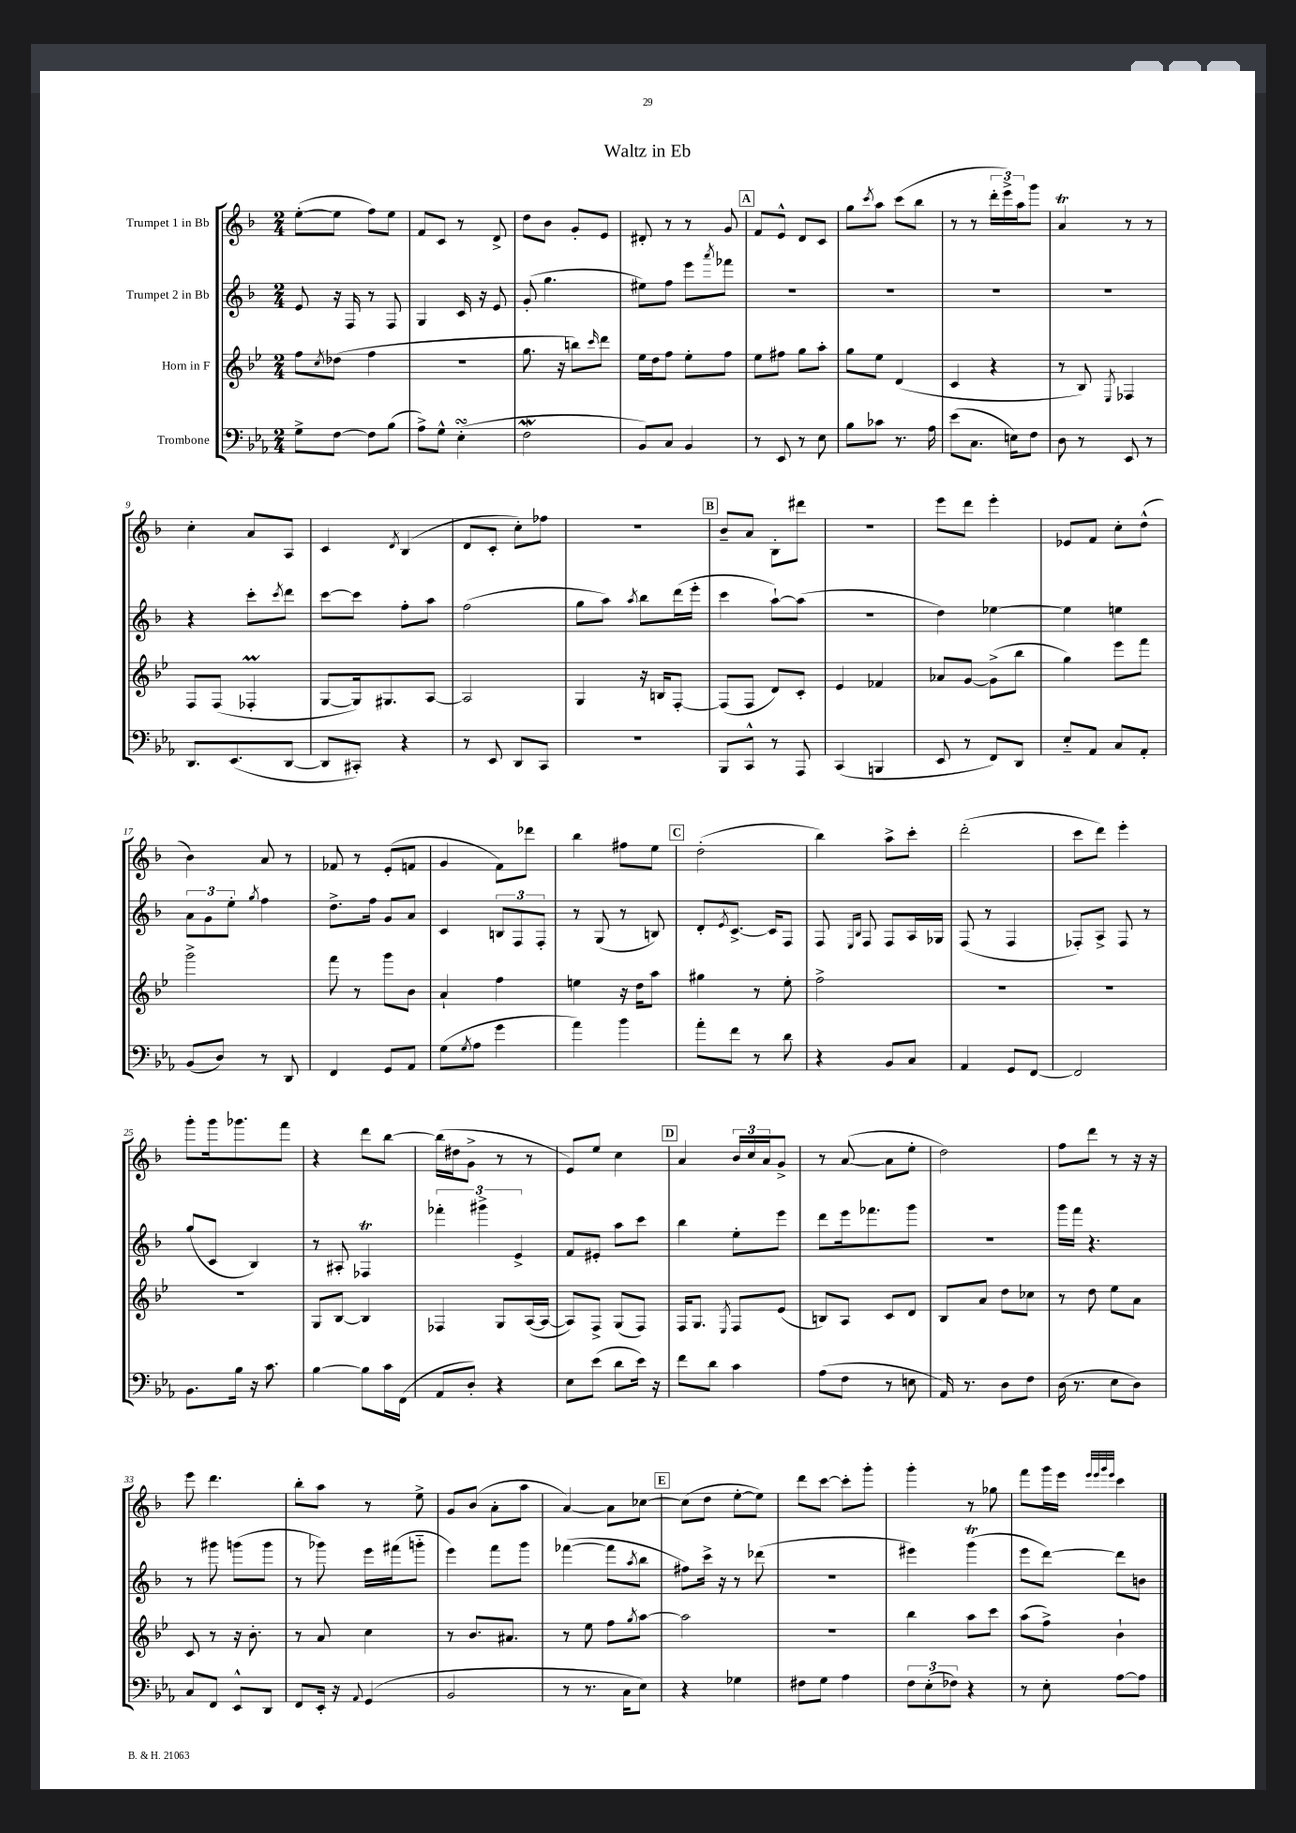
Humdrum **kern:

**kern	**kern	**kern	**kern
*staff4	*staff3	*staff2	*staff1
*clefF4	*clefG2	*clefG2	*clefG2
*k[b-e-a-]	*k[b-e-]	*k[b-]	*k[b-]
*M2/4	*M2/4	*M2/4	*M2/4
8G^	8ff	8e	([8ee'
.	8qcc	.	.
[8F	(8dd-	16r	8ee]
.	.	16F	.
8F]	4ff	8r	8ff)
(8B-	.	8F	8ee
=	=	=	=
8A-^)	2r	4G	8f
8G^^	.	.	8c
(4E-'	.	16c	8r
.	.	16r	.
.	.	8e	8d^
=	=	=	=
2F	8.gg	(8g'	8dd
.	.	4.gg	8b-
.	16r	.	.
.	8bb)	.	8g'
.	16qqccc	.	.
.	8ddd	.	8e
=	=	=	=
8BB-)	16ee-	8ee#)	8d#'
.	16dd	.	.
8C	8ff	8ff	8r
4BB-	8ee-'	8eee	8r
.	.	8qaaa	.
.	8ff	8fff-	8g
=	=	=	=
8r	8ee-	2r	8f
8EE-	8ff#	.	8e^^
8r	8gg	.	8d
8E-	8aa'	.	8c
=	=	=	=
8B-	8gg	2r	8gg
.	.	.	8qccc
8c-	8ee-	.	8aa
8.r	(4d	.	(8ccc
.	.	.	8bb-
16A-	.	.	.
=	=	=	=
(8e-	4c	2r	8r
8.C	.	.	8r
.	4r	.	24ddd'
.	.	.	24eee^)
16E)	.	.	.
.	.	.	24aa
8F	.	.	8ggg
=	=	=	=
8D	8r	2r	4a
8r	8B-)	.	.
.	8qE-	.	.
8EE-	4F-	.	8r
8r	.	.	8r
=	=	=	=
8.DD	8F	4r	4cc'
.	(8F	.	.
(8.EE-	.	.	.
.	4F-'	8ccc'	8a
.	.	8qccc	.
[8DD	.	8ddd	8A
=	=	=	=
8DD]	[8G	[8ccc	4c
8CC#')	16G])	8ccc]	.
.	8.G#	.	.
.	.	.	8qd
4r	.	8ff'	(4B-
.	[8A	8aa	.
=	=	=	=
8r	2A]	(2ff	8d
8EE-	.	.	8c'
8DD	.	.	8cc')
8CC	.	.	8ff-
=	=	=	=
2r	4G	8gg	2r
.	.	8aa)	.
.	.	8qaa	.
.	16r	8bb-	.
.	16B	.	.
.	[8F'	(16ddd	.
.	.	16eee'	.
=	=	=	=
8BBB-	(8F]	4ccc	8b-~
8CC^^	8F	.	8a
8r	8d)	[8aa`)	8B-'
8AAA-	8c'	(8aa]	8ddd#
=	=	=	=
(4CC	4e-	2r	2r
4BBB	4f-	.	.
=	=	=	=
8EE-	8a-	4dd)	8eee
8r	[8g	.	8ddd
8FF)	(8g^]	[4ee-	4eee'
8DD	8bb-	.	.
=	=	=	=
8E-'~	4gg)	4ee-]	8e-
8AA-	.	.	8f
8C	8eee-	4ee	8cc'
8AA-'	8fff	.	(8dd^^
=	=	=	=
(8BB-	2ggg^	12a	4b-)
.	.	12g	.
8D)	.	.	.
.	.	12ee'	.
.	.	8qgg	.
8r	.	4ff	8a
8DD	.	.	8r
=	=	=	=
4FF	8fff	8.dd^	8f-
.	8r	.	8r
.	.	16ff	.
8GG	8ggg	8g	(8e'
8AA-	8b-	8a	8f
=	=	=	=
(8G	4a`	4c	4g
8qG	.	.	.
8A-	.	.	.
4g	4ff	12B	8f)
.	.	12F	.
.	.	.	8ddd-
.	.	12F'	.
=	=	=	=
4a-)	4ee	8r	4bb-
.	.	(8G	.
4b-	16r	8r	8ff#
.	16dd	.	.
.	8aa	8B)	8ee
=	=	=	=
8a-'	4gg#	8d'	(2dd'
.	.	8qe	.
8f	.	[8.c^	.
8r	8r	.	.
.	.	16c]	.
8d	8ee-'	8F	.
=	=	=	=
4r	2ff^	8F	4bb-)
.	.	16qqE	.
.	.	16qqB-	.
.	.	8F	.
8BB-	.	8F	8aa^
8C	.	16A	8ccc'
.	.	16G-	.
=	=	=	=
4AA-	2r	(8F	(2ddd'
.	.	8r	.
8GG	.	4F	.
[8FF	.	.	.
=	=	=	=
2FF]	2r	8F-')	8ccc
.	.	8A^	8ddd)
.	.	8F-	4eee'
.	.	8r	.
=	=	=	=
8.BB-	2r	(8gg	8ggg'
.	.	8c	16ggg
16B-	.	.	8.ggg-
16r	.	4B-)	.
8.c	.	.	.
.	.	.	8fff
=	=	=	=
[4B-	8G	8r	4r
.	[8B-	8A#'	.
8B-]	4B-]	4F-	8ddd
16c	.	.	[8bb-
(16FF	.	.	.
=	=	=	=
8AA-	4F-	6fff-'	(16bb-]
.	.	.	16dd#
8D')	.	.	8g^
.	.	6ggg#^	.
4r	8G	.	8r
.	.	6e^	.
.	([16A	.	8r
.	16A_	.	.
=	=	=	=
8E-	8A])	8f	8e)
(8e-	8F^	8e#'	8ee
8d	(8G	8aa	4cc
16e-)	8F)	8ccc	.
16r	.	.	.
=	=	=	=
8f	16F	4bb-	4a
.	8.G	.	.
8d	.	.	.
.	8qE-	.	.
4c	8F	8ee'	24b-
.	.	.	24cc
.	.	.	24a
.	(8e-	8eee	8g^
=	=	=	=
(8A-	8B)	8ddd	8r
8F	8A	16eee	([8a
.	.	8.fff-	.
8r	8c	.	8a]
8E	8d	8ggg	8ee'
=	=	=	=
16AA-)	8B-	2r	2dd)
8.r	.	.	.
.	8a	.	.
8D	8dd	.	.
8F	8cc-	.	.
=	=	=	=
(16D	8r	16ggg	8ff
8.r	.	16fff	.
.	8dd	4.r	8ddd
8E-	8ee-	.	8r
8D)	8a	.	16r
.	.	.	16r
=	=	=	=
8C	8c	8r	8eee
8FF	8r	8ggg#	4.ddd
8EE-^^	16r	(8ggg	.
.	8.b-'	.	.
8DD	.	8ggg	.
=	=	=	=
8FF	8r	8r	8bb-'
16EE-'	8a	8ggg-)	8aa
16r	.	.	.
8qqAA-	.	.	.
(4GG	4cc	16eee	8r
.	.	(16fff#	.
.	.	8ggg'~	8ee^
=	=	=	=
2BB-	8r	4eee)	8g
.	8.b-	.	(8b-
.	.	8fff	8a'
.	8.a#	.	.
.	.	8ggg	8aa
=	=	=	=
8r	8r	([4fff-	[4a)
8.r	8ee-	.	.
.	8ff	8fff-]	8a]
16C	.	.	.
.	8qgg	8qaa	.
8E-)	[8aa	8bb-	[8cc-
=	=	=	=
4r	2aa]	8ff#)	(8cc-]
.	.	16ccc^	8dd
.	.	16r	.
4G-	.	8r	[8ee'
.	.	(8ddd-	8ee])
=	=	=	=
8F#	2r	2r	8ddd
8G	.	.	[8ccc
4A-	.	.	8ccc']
.	.	.	8ggg'
=	=	=	=
12F	4bb-	4eee#)	4ggg'
(12E-'	.	.	.
12F-)	.	.	.
4r	8aa	(4ggg	8r
.	8ccc	.	8gg-
=	=	=	=
8r	(8aa	8eee	8fff
8E-'	8ff^)	[8ddd)	16ggg
.	.	.	16eee
.	.	.	32qqeee
.	.	.	32qqeee
.	.	.	32qqggg
.	.	.	32qqeee
[8A-	4b-`	8ddd]	4ccc
8A-]	.	8b	.
==	==	==	==
*-	*-	*-	*-
